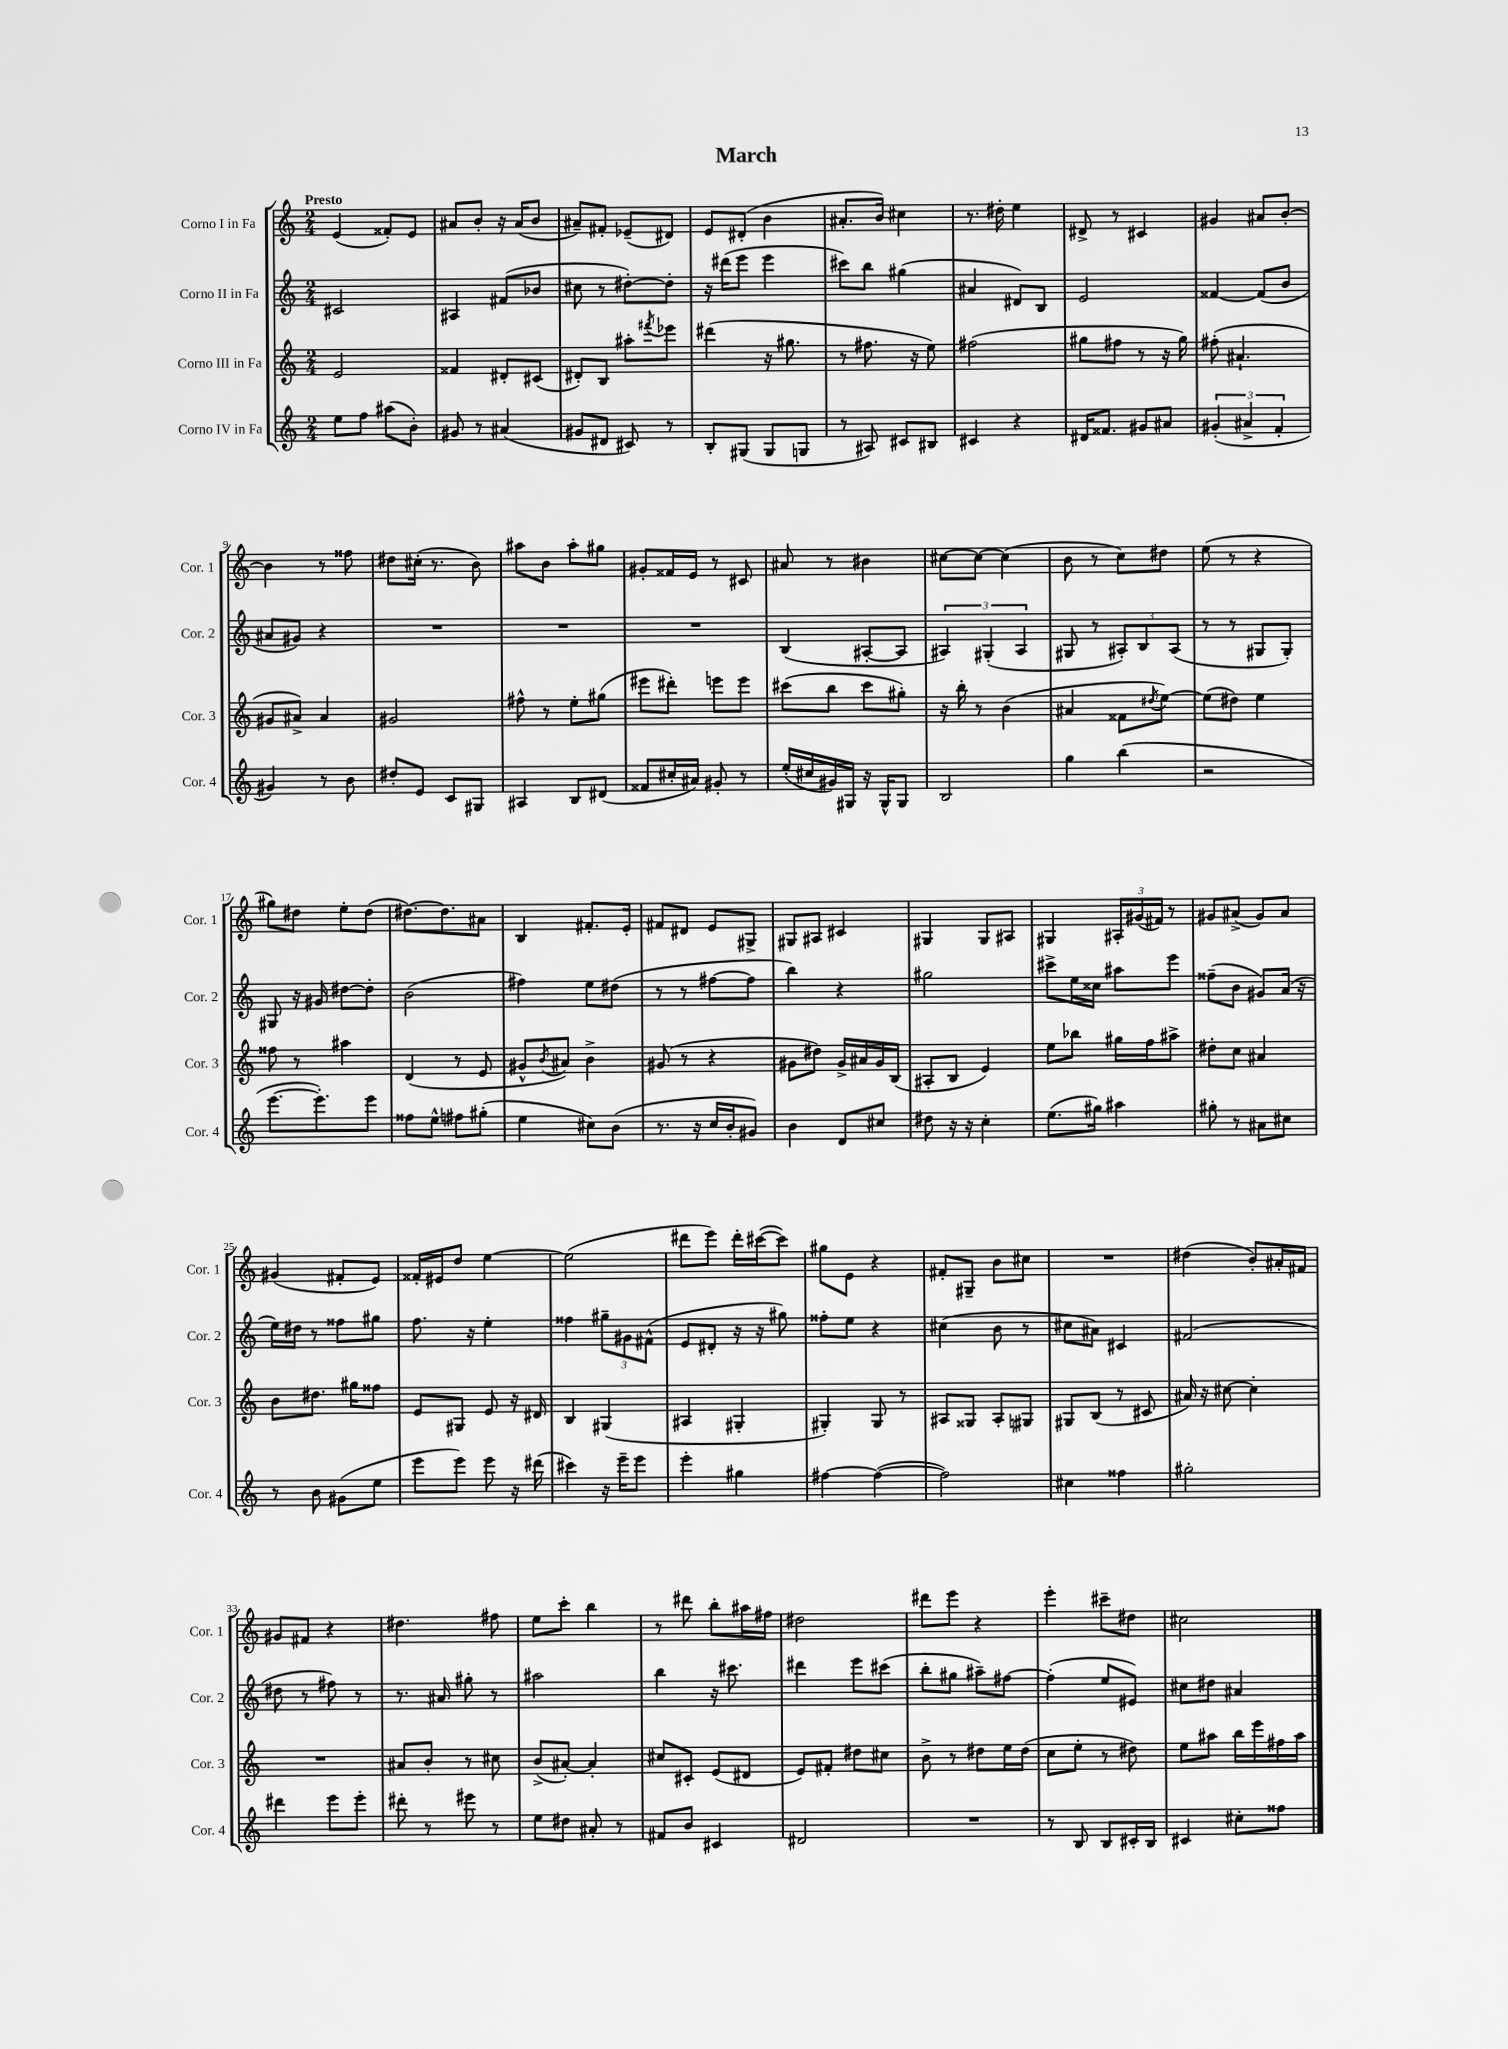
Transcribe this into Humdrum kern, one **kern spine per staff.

**kern	**kern	**kern	**kern
*staff4	*staff3	*staff2	*staff1
*clefG2	*clefG2	*clefG2	*clefG2
*k[]	*k[]	*k[]	*k[]
*M2/4	*M2/4	*M2/4	*M2/4
8ee	2e	2c#	(4e
8ff	.	.	.
(8aa#	.	.	8f##')
8b')	.	.	8e
=	=	=	=
8g#	4f##	4A#	8a#
8r	.	.	8b'
(4a#	8d#'	(8f#	16r
.	.	.	(16a#
.	(8c#	8b-	8b
=	=	=	=
8g#	8d#')	8cc#	8a#~)
8d#	8B	8r	8f#'
8c#)	8aa#'	[8dd#')	(8e-~
.	8qfff#	.	.
8r	8eee-	8dd#']	8d#)
=	=	=	=
8B'	(4ddd#	16r	8e
.	.	(16ddd#	.
(8G#	.	8eee	(8d#'
8G#	16r	4eee	4b
.	8.gg#	.	.
8G	.	.	.
=	=	=	=
8r	8r	8ccc#)	8.a#'
8A#)	8.ff#	8bb	.
.	.	.	16b)
8c#	.	(4gg#	4cc#
.	16r	.	.
8B#	8ee)	.	.
=	=	=	=
4c#	(2ff#	4a#	8.r
.	.	.	16dd#'
4r	.	8d#)	4ee
.	.	8B	.
=	=	=	=
16d#	8gg#	2e	8d#^
8.f##	.	.	.
.	8ff#	.	8r
8g#	8r	.	4c#
8a#	16r	.	.
.	16gg#)	.	.
=	=	=	=
(6g#'	(8ff#'	[4f##	4g#
.	4.a#`	.	.
6a#^	.	.	.
.	.	(8f##]	8a#
6f'	.	.	.
.	.	8b	[8b'
=	=	=	=
4g#)	8g#	8a#	4b]
.	8a#^)	8g#)	.
8r	4a#	4r	8r
8b	.	.	8ff##
=	=	=	=
8dd#'	2g#	2r	8dd#
8e	.	.	(16cc#'
.	.	.	8.r
8c	.	.	.
8G#	.	.	8b)
=	=	=	=
4A#	8ff#^^	2r	8aa#
.	8r	.	8b
8B	8ee'	.	8aa#'
(8d#	(8gg#	.	8gg#
=	=	=	=
8f##	8eee#	2r	8g#'
16cc#'	8ddd#')	.	16f##
16a#)	.	.	16e
8g#'	8eee	.	8r
8r	8eee	.	8c#
=	=	=	=
(16ee'	(8ccc#	(4B	8a#
16cc#	.	.	.
16g#)	8bb	.	8r
16G#	.	.	.
16r	8ccc#	[8A#'	4b#
16G#^^	.	.	.
8G#	8gg#')	8A#]	.
=	=	=	=
2B	16r	6A#)	[8cc#
.	16bb'	.	.
.	8r	.	8cc#_
.	.	(6G#'	.
.	(4b	.	(4cc#]
.	.	6A#	.
=	=	=	=
4gg	4a#	8G#	8b
.	.	8r	8r
(4bb	8f##	12A#')	8cc)
.	.	12B	.
.	8qdd#	.	.
.	[8ee)	.	8dd#
.	.	(12A#	.
=	=	=	=
2r	(8ee]	8r	(8ee
.	8dd#)	8r	8r
.	4ee	8G#	4r
.	.	8G#')	.
=	=	=	=
[8.eee	8ff##	8G#	8gg#)
.	8r	16r	8dd#
8.eee'])	.	16g#	.
.	4aa#	[8dd#	8ee'
8eee	.	8dd#']	(8dd#
=	=	=	=
8ff##	(4d	(2b	[8.dd#)
8ee^^	.	.	.
.	.	.	8.dd#]
8ff#	8r	.	.
(8gg#'	8e	.	8a#
=	=	=	=
4ee	8g#^^	4ff#)	4B
.	8qb	.	.
.	8a#)	.	.
8cc#)	4b^	8ee	8.f#'
(8b	.	(8dd#	.
.	.	.	16e'
=	=	=	=
8.r	(8g#	8r	8f#
.	8r	8r	8d#
16r	.	.	.
16cc	4r	[8ff#	8e
16b'	.	.	.
8g#)	.	8ff#]	8G#^
=	=	=	=
4b	8g#	4bb)	8G#
.	8dd#)	.	8A#
8d	16g#^	4r	4c#
.	16a#	.	.
8cc#	16g#	.	.
.	(16B	.	.
=	=	=	=
8dd#	8A#'	2gg#	4G#
16r	8B	.	.
16r	.	.	.
4cc'	4e)	.	8G#
.	.	.	8A#
=	=	=	=
(8.ee	8ee	8ccc#^	4G#
.	8bb-	16ee	.
16gg#)	.	16cc##	.
4aa#	16gg#	8aa#	24A#'
.	.	.	(24g#
.	16ff	.	.
.	.	.	24f#)
.	8aa#^	8eee	8r
=	=	=	=
8gg#'	8dd#'	(8ff##~	8g#
8r	8cc	8b	(8a#^
8a#	4a#	8g#)	8g#)
8cc#	.	(16a	8a#
.	.	16r	.
=	=	=	=
8r	8b	16ee)	(4g#
.	.	16dd#	.
8b	8.dd#	8r	.
(8g#	.	8ff##	8f#'
.	16gg#	.	.
8ee	8ff##	8gg#	8e)
=	=	=	=
8eee	8e	8.ff	16f##'
.	.	.	16e#
8eee)	8G#	.	8dd
.	.	16r	.
8eee	8e	4ee'	[4ee
16r	16r	.	.
(16ddd#	16d#	.	.
=	=	=	=
4ccc#)	4B	4ff##	(2ee]
16r	(4G#	12gg#~	.
16eee~	.	.	.
.	.	12g#	.
8eee	.	.	.
.	.	(12f#^^	.
=	=	=	=
4eee'	4A#	8e	8ddd#
.	.	8d#'	8eee)
4gg#	4G#'	16r	16ddd#'
.	.	16r	([16ccc#
.	.	8gg#)	8ccc#])
=	=	=	=
[4ff#	4G#')	8ff##'	8gg#
.	.	8ee	8e
(4ff#_	8G#	4r	4r
.	8r	.	.
=	=	=	=
2ff#])	8A#	(4cc#	8f#'
.	8G##	.	8G#~
.	8A#'	8b	8b
.	8G#	8r	8cc#
=	=	=	=
4cc#	8G#	8cc#	2r
.	(8B	8a#)	.
4ff##	8r	4c#	.
.	8c#	.	.
=	=	=	=
2gg#'	16a#)	(2f#	(4dd#
.	16r	.	.
.	[8cc#	.	.
.	4cc#']	.	8b')
.	.	.	16a#'
.	.	.	16f#
=	=	=	=
4ddd#	2r	8dd#	8g#
.	.	8r	8f#
8eee	.	8ff#)	4r
8eee'	.	8r	.
=	=	=	=
8ddd#'	8a#	8.r	4.dd#
8r	8b'	.	.
.	.	16a#	.
8eee#	8r	8gg#'	.
8r	8cc#	8r	8ff#
=	=	=	=
8ee	(8b^	2aa#	8ee
8dd#	[8a#')	.	8ccc'
8a#'	4a#']	.	4bb
8r	.	.	.
=	=	=	=
8f#	8cc#	4bb	8r
8b	8c#'	.	8ddd#
4c#	(8e	16r	8bb'
.	.	8.ccc#	.
.	8d#	.	16aa#
.	.	.	16ff#
=	=	=	=
2d#	8e)	4ddd#	2dd#
.	8f#'	.	.
.	8dd#	8eee	.
.	8cc#	(8ccc#	.
=	=	=	=
2r	8b^	8bb'	8ddd#
.	8r	8gg#	8eee
.	8dd#	8aa#~)	4r
.	16ee	[8ff#	.
.	(16dd#	.	.
=	=	=	=
8r	8cc	(4ff#']	4eee'
8B	8ee'	.	.
8B	8r	8ee	8ccc#~
16c#'	8dd#)	8e#)	8dd#
16B	.	.	.
=	=	=	=
4c#	8ee	8cc#	2cc#
.	8aa#	8dd#	.
8cc#'	16bb	4a#	.
.	16eee	.	.
8ff##	16ff#	.	.
.	16aa#	.	.
==	==	==	==
*-	*-	*-	*-
